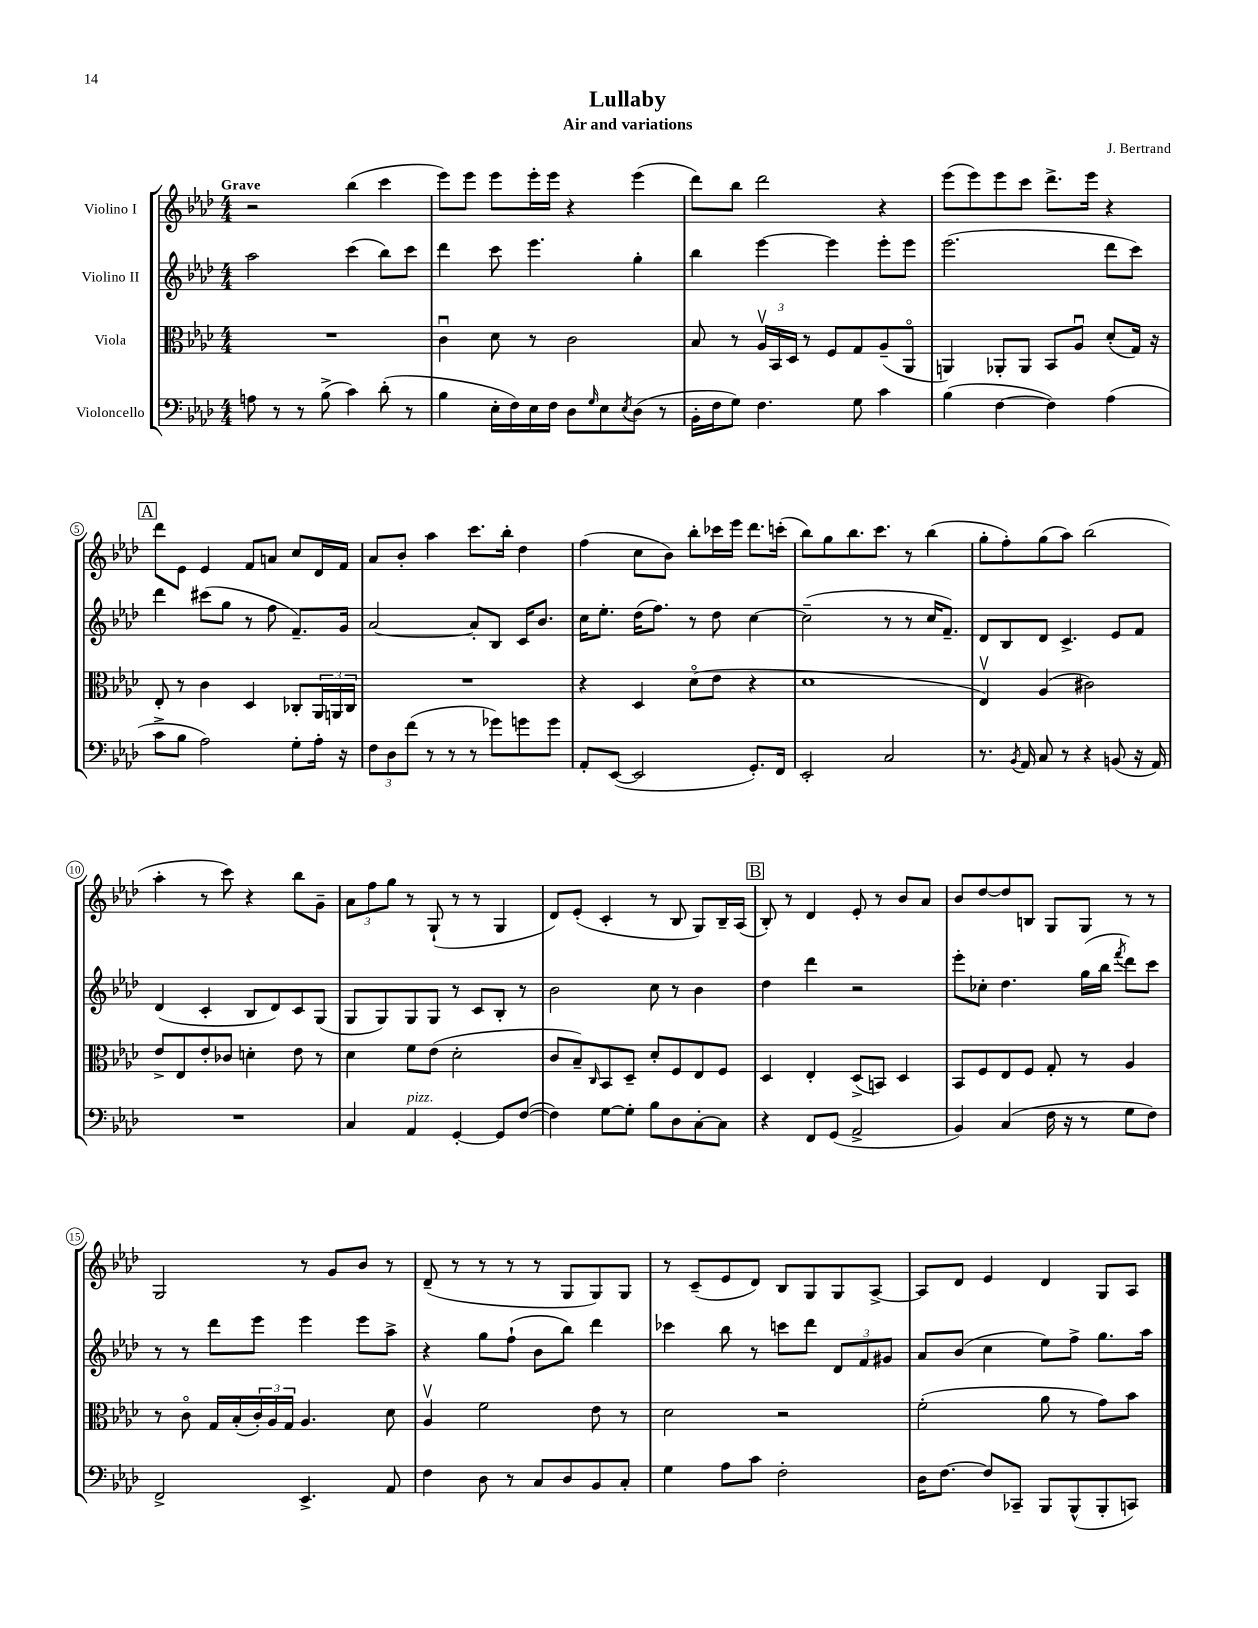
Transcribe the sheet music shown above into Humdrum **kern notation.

**kern	**kern	**kern	**kern
*staff4	*staff3	*staff2	*staff1
*clefF4	*clefC3	*clefG2	*clefG2
*k[b-e-a-d-]	*k[b-e-a-d-]	*k[b-e-a-d-]	*k[b-e-a-d-]
*M4/4	*M4/4	*M4/4	*M4/4
8A	1r	2aa-	2r
8r	.	.	.
8r	.	.	.
(8B-^	.	.	.
4c)	.	(4ccc	(4bb-
(8d-'	.	8bb-)	4ccc
8r	.	8ccc	.
=	=	=	=
4B-	4cu	4ddd-	8eee-)
.	.	.	8eee-
16E-'	8d-	8ccc	8eee-
16F)	.	.	.
16E-	8r	4.eee-	16eee-'
16F	.	.	16eee-
8D-	2c	.	4r
16qqG	.	.	.
8E-	.	.	.
8qE-	.	.	.
(8D-	.	4gg'	(4eee-
8r	.	.	.
=	=	=	=
16BB-'	8B-	4bb-	8ddd-)
16F	.	.	.
8G)	8r	.	8bb-
4.F	24A-v	[4eee-	2ddd-
.	24BB-	.	.
.	24D-	.	.
.	8r	.	.
.	8F	4eee-]	.
8G	8G	.	.
4c	(8A-~	8eee-'	4r
.	8AA-o	8eee-	.
=	=	=	=
(4B-	4AA)	(2.eee-	(8eee-
.	.	.	8eee-)
[4F	8AA-'	.	8eee-
.	8AA-	.	8ccc
4F])	8BB-	.	8.ddd-^
.	8A-u	.	.
.	.	.	16eee-
(4A-	(8d-'	8ddd-	4r
.	16G)	8ccc)	.
.	16r	.	.
=	=	=	=
8c^	8E-'	4ddd-	8ddd-
8B-	8r	.	8e-
2A-)	4c	(8ccc#	4e-
.	.	8gg	.
.	4D-	8r	8f
.	.	8ff	8a
8G'	8C-'	8.f~)	8cc
16A-'	24AA-	.	16d-
.	24AA	.	.
16r	.	16g	16f
.	24C-	.	.
=	=	=	=
12F	1r	[2a-	8a-
12D-	.	.	.
.	.	.	8b-'
(12f	.	.	.
8r	.	.	4aa-
8r	.	.	.
8r	.	8a-']	8.ccc
8g-)	.	8B-	.
.	.	.	16bb-'
8g	.	16c	4dd-
.	.	8.b-	.
8g	.	.	.
=	=	=	=
8AA-'	4r	16cc	(4ff
.	.	8.ee-'	.
([8EE-	.	.	.
2EE-]	4D-	(16dd-	8cc
.	.	8.ff)	.
.	.	.	8b-)
.	(8d-o	8r	8bb-'
.	8e-	8dd-	16ccc-
.	.	.	16eee-
8.GG')	4r	[4cc	8.ddd-
16FF	.	.	(16ccc'
=	=	=	=
2EE-'	1d-	(2cc~]	8bb-)
.	.	.	8gg
.	.	.	8.bb-
.	.	.	8.ccc
2C	.	8r	.
.	.	8r	8r
.	.	16cc	(4bb-
.	.	8.f~)	.
=	=	=	=
8.r	4E-v)	8d-	8gg'
.	.	8B-	8ff')
8qBB-	.	.	.
16AA-	.	.	.
8C	(4A-	8d-	(8gg
8r	.	4.c^	8aa-)
4r	2c#)	.	(2bb-
(8BB	.	8e-	.
16r	.	8f	.
16AA-)	.	.	.
=	=	=	=
1r	8e-^	(4d-	4aa-'
.	8E-	.	.
.	8e-'	4c'	8r
.	8c-	.	8ccc)
.	4d'	8B-	4r
.	.	8d-)	.
.	8e-	8c	8bb-
.	8r	(8G	8g~
=	=	=	=
4C	4d-	8G	12a-
.	.	.	12ff
.	.	8G)	.
.	.	.	12gg
4AA-	8f	8G	8r
.	(8e-	8G	(8G`
[4GG'	2d-'	8r	8r
.	.	8c	8r
8GG]	.	8B-'	4G
([8F	.	8r	.
=	=	=	=
4F])	8c	2b-	8d-)
.	8B-~)	.	(8e-'
.	16qqC	.	.
[8G	8BB-	.	4c'
8G']	8D-~	.	.
8B-	8d-'	8cc	8r
8D-	8F	8r	8B-
[8C'	8E-	4b-	8G)
8C]	8F	.	16B-~
.	.	.	(16A-
=	=	=	=
4r	4D-	4dd-	8B-')
.	.	.	8r
8FF	4E-'	4ddd-	4d-
(8GG	.	.	.
2AA-^	(8D-^	2r	8e-'
.	8BB)	.	8r
.	4D-	.	8b-
.	.	.	8a-
=	=	=	=
4BB-)	8BB-	8eee-'	8b-
.	8F	8cc-'	[8dd-
(4C	8E-	4.dd-	8dd-]
.	8F	.	8B
16F	8G'	.	8G
16r	.	.	.
8r	8r	(16gg	8G
.	.	16bb-	.
.	.	8qfff	.
8G	4A-	8ddd-)	8r
8F)	.	8ccc	8r
=	=	=	=
2FF^	8r	8r	2G
.	8co	8r	.
.	16G	8ddd-	.
.	(16B-'	.	.
.	24c')	8eee-	.
.	24A-	.	.
.	24G	.	.
4.EE-^	4.A-	4eee-	8r
.	.	.	8g
.	.	8eee-	8b-
8AA-	8d-	8aa-^	8r
=	=	=	=
4F	4A-v	4r	(8d-~
.	.	.	8r
8D-	2f	8gg	8r
8r	.	(8ff`	8r
8C	.	8b-	8r
8D-	.	8bb-)	8G
8BB-	8e-	4ddd-	8G)
8C'	8r	.	8G
=	=	=	=
4G	2d-	4ccc-	8r
.	.	.	(8c~
8A-	.	8bb-	8e-
8c	.	8r	8d-)
2F'	2r	8ccc	8B-
.	.	8ddd-	8G
.	.	12d-	8G
.	.	12f	.
.	.	.	[8A-^
.	.	12g#	.
=	=	=	=
16D-	(2f'	8a-	8A-]
[8.F	.	.	.
.	.	(8b-	8d-
8F]	.	4cc	4e-
8CC-~	.	.	.
8BBB-	8a-	8ee-)	4d-
(8BBB-^^	8r	8ff^	.
8BBB-'	8g)	8.gg	8G
8CC)	8b-	.	8A-
.	.	16aa-	.
==	==	==	==
*-	*-	*-	*-
